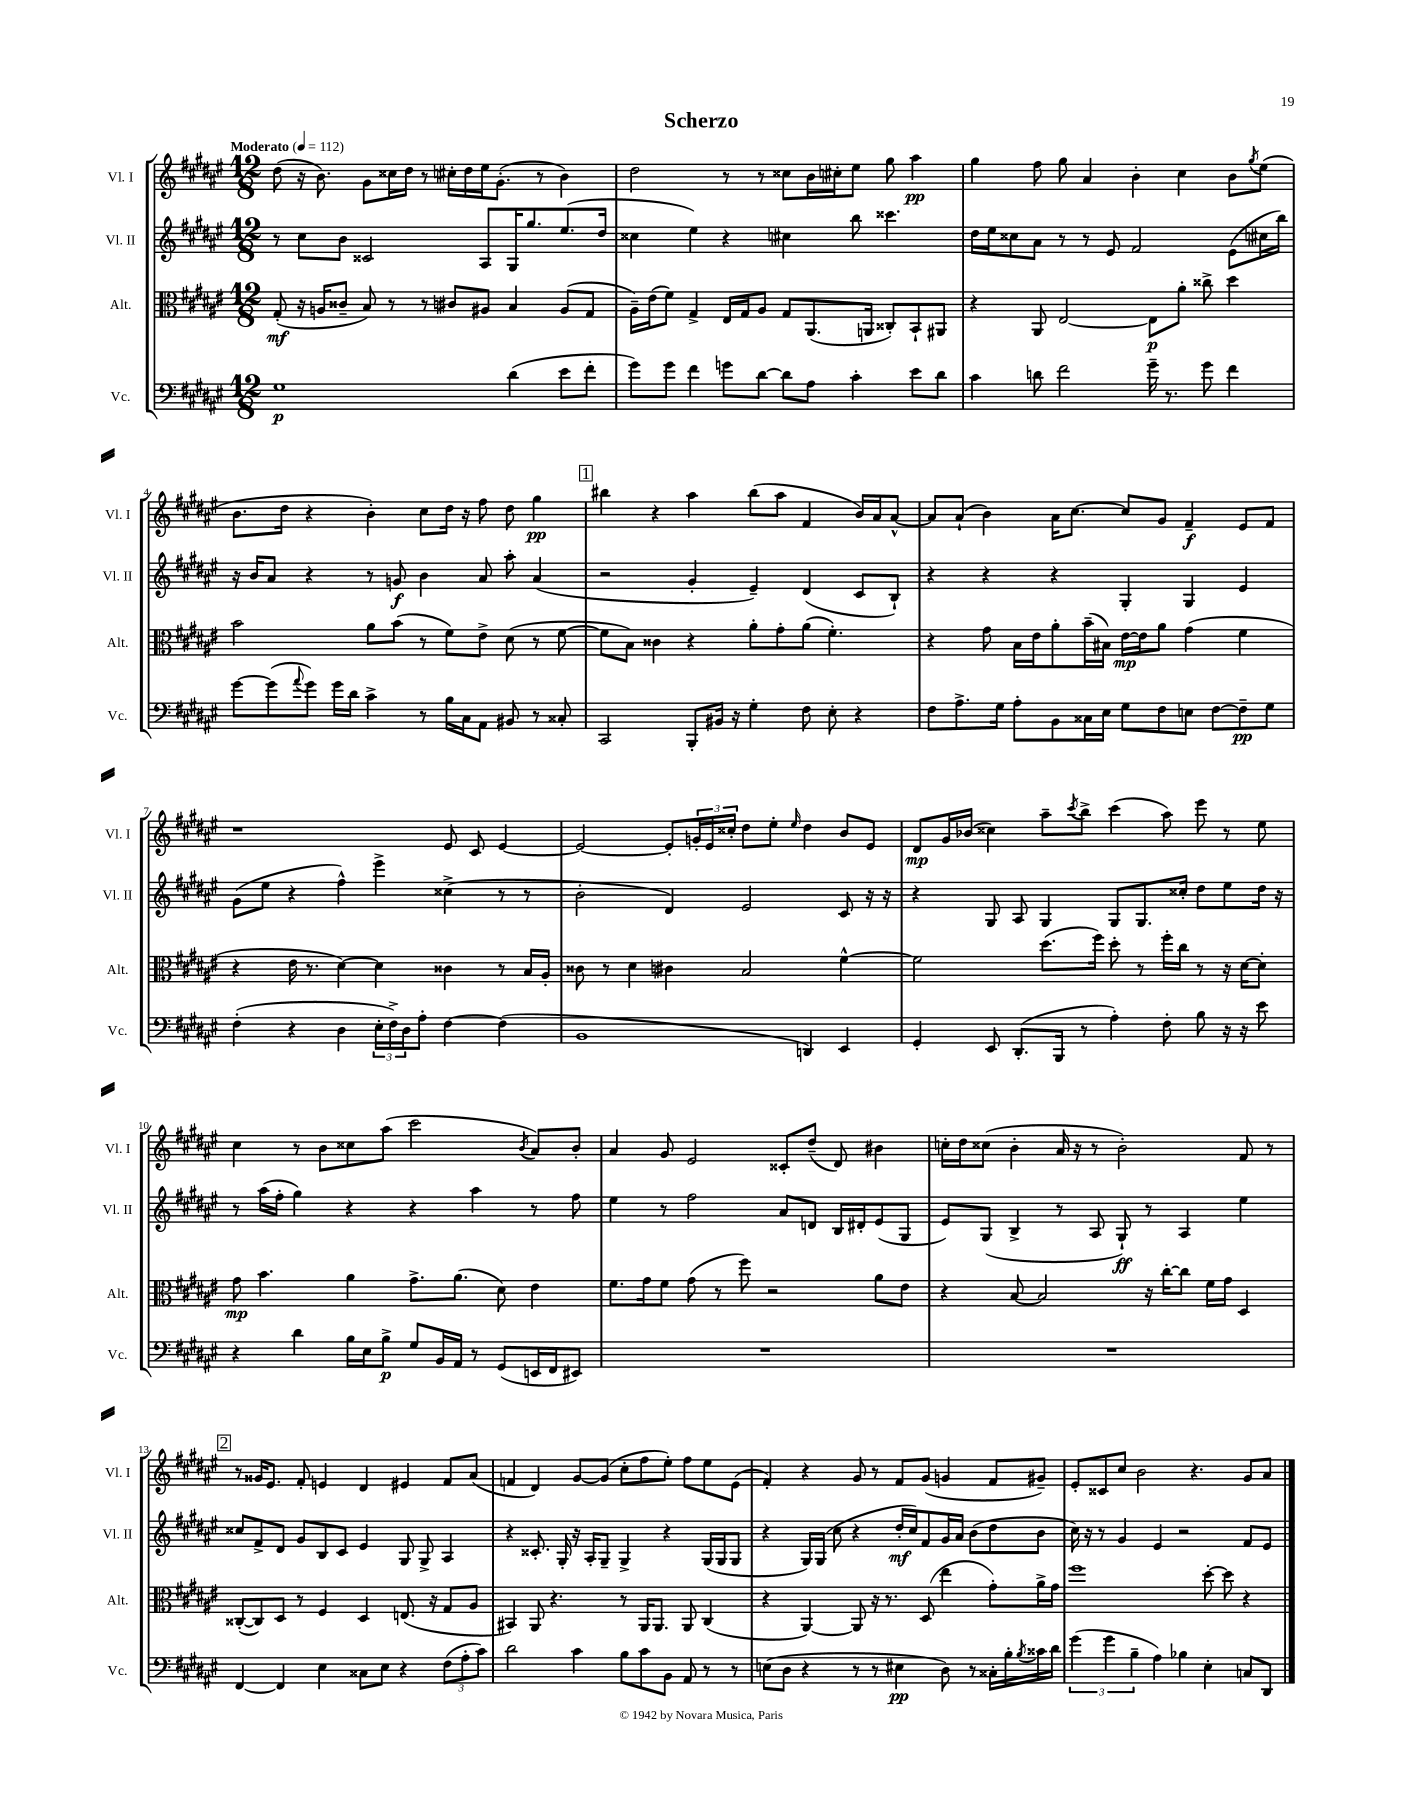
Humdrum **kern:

**kern	**kern	**kern	**kern
*staff4	*staff3	*staff2	*staff1
*clefF4	*clefC3	*clefG2	*clefG2
*k[f#c#g#d#a#e#]	*k[f#c#g#d#a#e#]	*k[f#c#g#d#a#e#]	*k[f#c#g#d#a#e#]
*M12/8	*M12/8	*M12/8	*M12/8
*MM112	*MM112	*MM112	*MM112
1G#	(8G#'/	8r	(8dd#\
.	16r	8cc#\L	16r
.	16A/LK	.	8.b\)
.	8c##~/J	8b\J	.
.	8B/)	2c##/	8g#\L
.	8r	.	16cc##\L
.	.	.	16dd#\JJ
.	8r	.	8r
.	8c#/L	.	16cc#'\LL
.	.	.	16dd#\
.	8A#/J	8A#/L	16ee#\J
.	.	.	(8.g#'\J
(4d#\	4B/	16G#/K	.
.	.	8.gg#/	.
.	.	.	8r
8e#\L	(8A#/L	(8.ee#/	4b\)
8f#'\J	8G#/J	.	.
.	.	16dd#/Jk	.
=	=	=	=
8g#\L)	16A#~\LL)	4cc##\	2dd#\
.	(16e#\J	.	.
8g#\J	8f#\J)	.	.
4f#\	4G#^/	4ee#\)	.
8g\L	16E#/LL	4r	8r
.	16G#/J	.	.
[8d#\J	8A#/J	.	8r
8d#\]L	8G#/L	4cc#\	8cc##\L
8A#\J	(8.AA#/	.	16b\L
.	.	.	16cc#'\J
4c#'\	.	8bb\	8ee#\J
.	16AA/Jk	.	.
.	8C##'/L)	4.ccc##\	8gg#\
8e#\L	8BB`/	.	4aa#\
8d#\J	8AA#/J	.	.
=	=	=	=
4c#\	4r	16dd#\LL	4gg#\
.	.	16ee#\J	.
.	.	8cc##\	.
8d\	8AA#/	8a#\J	8ff#\
2f#\	[2E#/	8r	8gg#\
.	.	8r	4a#/
.	.	8e#/	.
.	.	2f#/	4b'\
16g#~\	8E#\]L	.	.
8.r	.	.	.
.	8a#'\J	.	4cc#\
8g#\	8cc##^\	.	.
4f#\	4dd#\	(8e#\L	8b\L
.	.	.	8qgg#/
.	.	16cc#\L	(8ee#\J
.	.	16bb\JJ)	.
=	=	=	=
[8g#\L	2b\	16r	8.b\L
.	.	16b/LK	.
(8g#\]	.	8a#/J	.
.	.	.	16dd#\Jk
8qqa#/	.	.	.
8g#\J)	.	4r	4r
16g#\LL	.	.	.
16d#\JJ	.	.	.
4c#^\	8a#\L	8r	4b'\)
.	(8b\J	8g/	.
8r	8r	4b\	8cc#\L
16B\LL	8f#\L)	.	16dd#\Jk
16C#\J	.	.	16r
8AA#\J	8e#^\J	8a#/	8ff#\
8BB#/	(8d#\	8aa#'\	8dd#\
8r	8r	(4a#/	4gg#\
8C##'/	[8f#\	.	.
=	=	=	=
2CC#/	8f#\]L	2r	4bb#\
.	8B\J)	.	.
.	4c##\	.	4r
8BBB'/L	4r	4g#'/	4aa#\
16BB#/Jk	.	.	.
16r	.	.	.
4G#'\	8a#'\L	4e#~/)	(8bb#\L
.	8g#'\	.	8aa#\J
8F#\	(8a#\J	(4d#/	4f#/
8E#'\	4.f#'\)	.	.
4r	.	8c#/L	16b/LL)
.	.	.	16a#/J
.	.	8B`/J)	[8a#^^/J
=	=	=	=
8F#\L	4r	4r	8a#/]L
8.A#^\	.	.	(8a#`/J
.	8g#\	4r	4b\)
16G#\Jk	.	.	.
8A#'\L	16B\LL	.	.
.	16e#\J	.	.
8BB\	8a#'\	4r	16a#\LK
.	.	.	[8.cc#\J
16C##\L	(16b~\L	.	.
16E#\JJ	16B#\JJ)	.	.
8G#\L	[16e#\LL	4G#'/	8cc#/]L
.	16e#\]J	.	.
8F#\	8a#\J	.	8g#/J
8E\J	(4g#\	4G#/	4f#~/
[8F#\L	.	.	.
8F#~\]	4f#\	4e#/	8e#/L
8G#\J	.	.	8f#/J
=	=	=	=
(4F#'\	4r	(8g#\L	1r
.	.	8ee#\J	.
4r	16e#\	4r	.
.	8.r	.	.
4D#\	[4d#\)	4ff#^^\)	.
24E#'\LL	4d#\]	4eee#^\	.
24F#^\)	.	.	.
24D#\J	.	.	.
8A#'\J	.	.	.
[4F#\	4c##\	(4cc##^\	8e#/
.	.	.	8c#/
(4F#\]	8r	8r	[4e#/
.	16B/LL	8r	.
.	16A#'/JJ	.	.
=	=	=	=
1BB	8c##\	2b'\	2e#/_
.	8r	.	.
.	4d#\	.	.
.	4c#\	4d#/)	8e#'/]L
.	.	.	24g'/L
.	.	.	24e#/
.	.	.	24cc##'/JJ
.	2B/	2e#/	8dd#\L
.	.	.	8ee#'\J
.	.	.	16qqee#/
4DD/)	.	.	4dd#\
4EE#/	[4f#^^\	8c#/	8b/L
.	.	16r	8e#/J
.	.	16r	.
=	=	=	=
4GG#'/	2f#\]	4r	8d#/L
.	.	.	16g#/L
.	.	.	(16b-/JJ
8EE#/	.	8G#/	4cc##\)
(8.DD#'/L	.	8A#/	.
.	(8.dd#\L	4G#/	8aa#~\L
16BBB/Jk	.	.	.
.	.	.	8qccc#/
8r	.	.	8bb^\J
.	16ff#\Jk)	.	.
4A#'\)	8dd#'\	8G#/L	(4ccc#\
.	8r	8.G#/	.
8F#'\	16ff#'\LL	.	8aa#\)
.	16cc#\JJ	16cc##'/Jk	.
8B\	8r	8dd#\L	8eee#\
16r	16r	8ee#\	8r
16r	[16d#\LK	.	.
8e#\	8d#'\]J	16dd#\Jk	8ee#\
.	.	16r	.
=	=	=	=
4r	8g#\	8r	4cc#\
.	4.b\	(16aa#\LL	.
.	.	16ff#'\JJ	.
4d#\	.	4gg#\)	8r
.	.	.	8b\L
16B\LL	4a#\	4r	8cc##\
16E#\J	.	.	.
8B^\J	.	.	(8aa#\J
8G#/L	8.g#^\L	4r	2ccc#\
16BB/L	.	.	.
16AA#/JJ	(8.a#\J	.	.
8r	.	4aa#\	.
(8GG#/L	8d#\)	.	.
.	.	.	8qb/
16EE/L	4e#\	8r	8a#/L)
16FF#/J	.	.	.
8EE#/J)	.	8ff#\	8b'/J
=	=	=	=
1.r	8.f#\L	4ee#\	4a#/
.	16g#\k	.	.
.	8f#\J	8r	8g#/
.	(8g#\	2ff#\	2e#/
.	8r	.	.
.	8ff#\)	.	.
.	2r	.	.
.	.	8a#/L	8c##'/L
.	.	8d/J	(8dd#~/J
.	.	16B/LL	8d#/)
.	.	16d#'/J	.
.	8a#\L	(8e#/	4b#\
.	8e#\J	8G#/J	.
=	=	=	=
1.r	4r	8e#/L)	16cc'\LL
.	.	.	16dd#\J
.	.	(8G#/J	(8cc##\J
.	[8B/	4B^/	4b'\
.	2B/]	.	.
.	.	8r	16a#/
.	.	.	16r
.	.	8A#/	8r
.	.	8G#`/)	2b'\)
.	16r	8r	.
.	[16cc#'\LK	.	.
.	8cc#\]J	4A#/	.
.	16f#\LL	.	.
.	16g#\JJ	.	.
.	4D#/	4ee#\	8f#/
.	.	.	8r
=	=	=	=
[4FF#/	([8C##'/L	8cc##/L	8r
.	8C##/])	8f#^/	16g##/LK
.	.	.	8.e#/J
4FF#/]	8D#/J	8d#/J	.
.	8r	8g#/L	8f#'/
4E#\	4F#/	8B/	4e/
.	.	8c#/J	.
8C##\L	4D#/	4e#/	4d#/
8E#\J	.	.	.
4r	(8.E/	8G#/	4e#/
.	.	8G#^/	.
.	16r	.	.
(12F#\L	8G#/L	4A#/	8f#/L
12A#'\	.	.	.
.	8A#/J	.	(8a#/J
12c#\J)	.	.	.
=	=	=	=
2d#\	4BB#/)	4r	4f/
.	8AA#/	8.c##'/	4d#/)
.	4.r	.	.
.	.	16G#'/	.
4c#\	.	16r	[8g#/L
.	.	16A#'/LK	.
.	.	8G#~/J	(8g#/]J
8B\L	8r	4G#^/	8cc#'\L
8c#\	16AA#/LK	.	8ff#\
.	8.AA#/J	.	.
8BB\J	.	4r	8ee#'\J)
8AA#/	8AA#/	.	8ff#\L
8r	(4C#/	(16G#/LL	8ee#\
.	.	16G#/J	.
8r	.	8G#/J	(8e#\J
=	=	=	=
(8E\L	4r	4r	4f#'/)
8D#\J	.	.	.
4r	[4AA#/)	16G#/LL)	4r
.	.	(16G#/JJ	.
.	.	8cc#\	.
8r	8AA#/]	4r	8g#/
8r	16r	.	8r
.	8.r	.	.
4E#\	.	16dd#'/LL	8f#/L
.	.	16cc#/J)	.
.	(8D#/	8f#/	(8g#/J
8D#\)	4ee#\	16g#/L	4g/
.	.	16a#/JJ	.
8r	.	(8b\L	.
16C##'\LL	8g#'\L)	8dd#\	8f#/L
16B'\	.	.	.
8qB/	.	.	.
16c##\	16a#^\L	8b\J	8g#~/J)
16d#\JJ	16g#\JJ	.	.
=	=	=	=
(6g#\	1ff#	16cc#\)	8e#'/L
.	.	16r	.
.	.	8r	8c##/
6g#\	.	.	.
.	.	4g#/	8cc#/J
6B~\	.	.	.
.	.	.	2b\
4A#\)	.	4e#/	.
4B-\	.	2r	.
.	.	.	4.r
4E#'\	[8dd#'\	.	.
.	8dd#\]	.	.
8C/L	4r	8f#/L	8g#/L
8DD#/J	.	8e#/J	8a#/J
==	==	==	==
*-	*-	*-	*-
